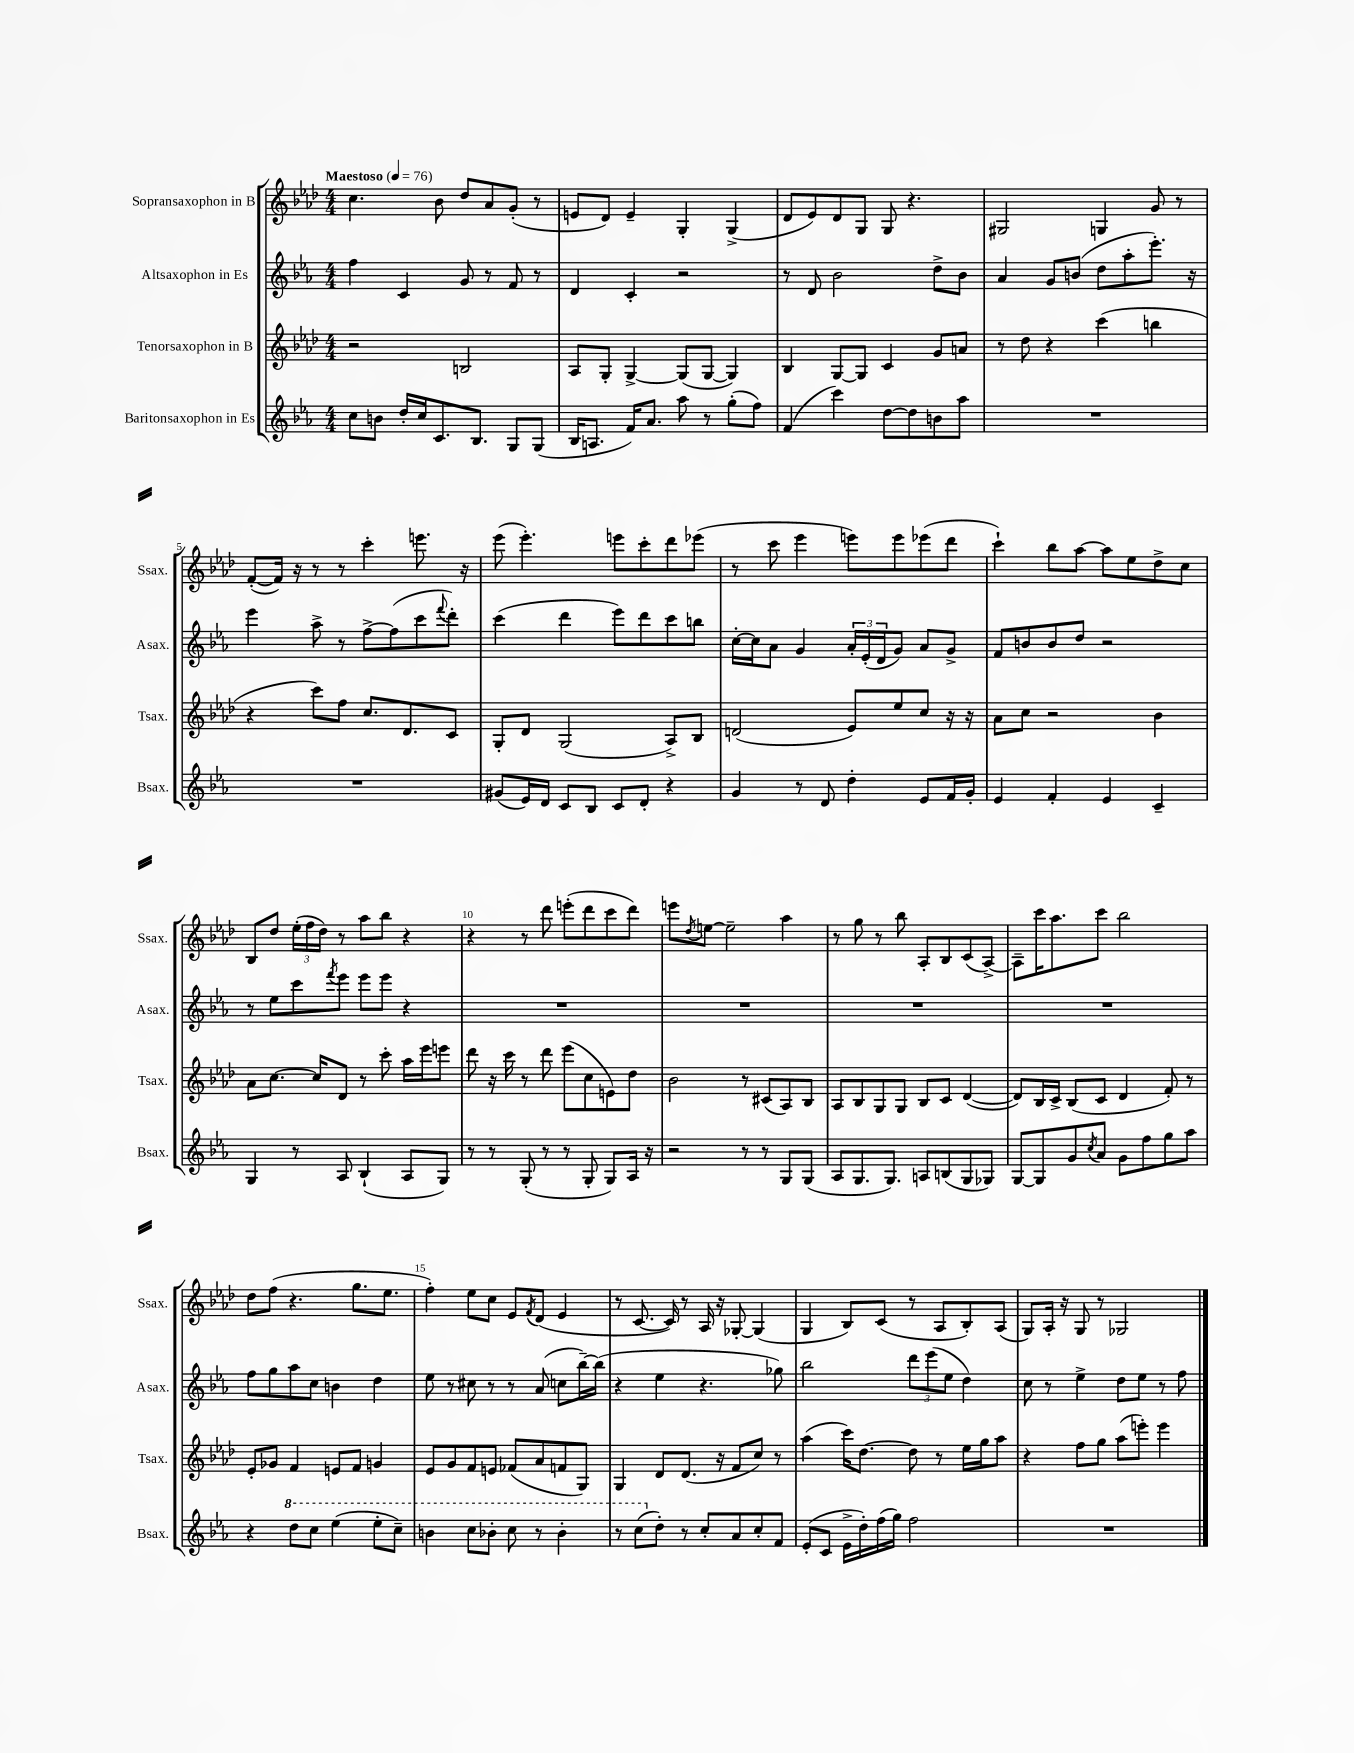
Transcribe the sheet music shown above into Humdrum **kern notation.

**kern	**kern	**kern	**kern
*part4	*part3	*part2	*part1
*staff4	*staff3	*staff2	*staff1
*I"Baritonsaxophon in Es	*I"Tenorsaxophon in B	*I"Altsaxophon in Es	*I"Sopransaxophon in B
*I'Bsax.	*I'Tsax.	*I'Asax.	*I'Ssax.
*clefG2	*clefG2	*clefG2	*clefG2
*k[b-e-a-]	*k[b-e-a-d-]	*k[b-e-a-]	*k[b-e-a-d-]
*M4/4	*M4/4	*M4/4	*M4/4
*MM76	*MM76	*MM76	*MM76
=1	=1	=1	=1
!	!	!	!LO:TX:a:B:t=Maestoso
8cc\L	2r	4ff\	4.cc\
8bn\J	.	.	.
16dd'/LL	.	4c/	.
16cc/J	.	.	.
8.c/	.	.	8b-\
.	2Bn/	8g/	8dd-/L
8.B-/J	.	.	.
.	.	8r	8a-/
8G/L	.	8f/	(8g'/J
(8G/J	.	8r	8r
=2	=2	=2	=2
16B-/KL	8A-/L	4d/	8en/L
8.An/J	.	.	.
.	8G'/J	.	8d-/J)
16f/KL)	[4G^/	4c'/	4e~/
8.a-/J	.	.	.
8aa-\	(8G/L]	2r	4G'/
8r	[8G/J	.	.
(8gg'\L	4G/])	.	(4G^/
8ff\J)	.	.	.
=3	=3	=3	=3
(4f/	4B-/	8r	8d-/L
.	.	8d/	8e-/)
4ccc\)	[8G/L	2b-\	8d-/
.	8G/J]	.	8G/J
[8dd\L	4c/	.	8G/
8dd\]	.	.	4.r
8bn\	8g/L	8dd^\L	.
8aa-\J	8an/J	8b-\J	.
=4	=4	=4	=4
1r	8r	4a-/	2G#X/
.	8dd-\	.	.
.	4r	8g/L	.
.	.	(8bn/J	.
.	(4ccc\	8dd\L	4Gn/
.	.	8aa-'\	.
.	4bbn\	8.eee-'\J)	8g/
.	.	.	8r
.	.	16r	.
!!LO:LB:g=z
=5	=5	=5	=5
1r	4r	4eee-\	([8f'/L
.	.	.	16f/Jk])
.	.	.	16r
.	8ccc\L)	8aa-^\	8r
.	8ff\J	8r	8r
.	8.cc/L	[8ff^\L	4ccc'\
.	.	(8ff\]	.
.	8.d-/	.	.
.	.	8ccc\	8.eeen\
.	.	8qqfff/	.
.	8c/J	8ddd'\J)	.
.	.	.	16r
=6	=6	=6	=6
(8g#X/L	8G'/L	(4ccc\	(8eee-\
16e-/L)	8d-/J	.	4.eee-'\)
16d/JJ	.	.	.
8c/L	(2G/	4ddd\	.
8B-/J	.	.	.
8c/L	.	8eee-\L)	8eeen\L
8d'/J	.	8ddd\	8ccc'\
4r	8A-^/L)	8ccc\	8ddd-\
.	8B-/J	8bbn\J	(8eee-X\J
=7	=7	=7	=7
4g/	(2dn/	[16cc'\LL	8r
.	.	16cc\J]	.
.	.	8a-\J	8ccc\
8r	.	4g/	4eee-\
8d/	.	.	.
4dd'\	8e-/L)	24a-'/LL	8eeen\L)
.	.	(24e-'/	.
.	.	24d/J	.
.	8ee-/	8g/J)	8eee\
8e-/L	8cc/J	8a-/L	(8eee-X\
16f/L	16r	8g^/J	8ddd-\J
16g'/JJ	16r	.	.
=8	=8	=8	=8
4e-/	8a-\L	8f/L	4ccc`\)
.	8cc\J	8bn/	.
4f'/	2r	8b/	8bb-\L
.	.	8dd/J	[8aa-\J
4e-/	.	2r	8aa-\L]
.	.	.	8ee-\
4c~/	4b-\	.	8dd-^\
.	.	.	8cc\J
!!LO:LB:g=z
=9	=9	=9	=9
4G/	8a-\L	8r	8B-/L
.	[8.cc\J	8ee-\L	8dd-/J
8r	.	8ccc\	(24ee-'\LL
.	.	.	24ff\
.	16cc/KL]	.	.
.	.	.	24dd-\JJ)
.	.	8qfff/	.
8A-/	8d-/J	8eee-\J	8r
(4B-`/	8r	8eee-\L	8aa-\L
.	8ccc'\	8eee-\J	8bb-\J
8A-/L	16aa-\LL	4r	4r
.	16eee-\J	.	.
8G/J)	8eeen\J	.	.
=10	=10	=10	=10
8r	8ddd-\	1r	4r
8r	16r	.	.
.	16ccc\	.	.
(8G'/	8r	.	8r
8r	8ddd-\	.	8ddd-\
8r	(8eee-\L	.	(8eeen'\L
8G'/	8cc\	.	8ddd-\
8G/L)	8en\)	.	8ccc\
16A-/Jk	8dd-\J	.	8ddd-\J)
16r	.	.	.
=11	=11	=11	=11
2r	2b-\	1r	8eeen\L
.	.	.	8qdd-/
.	.	.	[8een\J
.	.	.	2ee~\]
8r	8r	.	.
8r	(8c#X/L	.	.
8G/L	8A-/)	.	4aa-\
(8G/J	8B-/J	.	.
=12	=12	=12	=12
8A-/L	8A-/L	1r	8r
8.G/	8B-/	.	8gg\
.	8G/	.	8r
8.G/J)	.	.	.
.	8G/J	.	8bb-\
8An/L	8B-/L	.	8A-'/L
(8Bn/	8c/J	.	8B-/
8G/	([4d-/	.	(8c/
8G-X/J)	.	.	[8A-^/J)
=13	=13	=13	=13
[8G/L	8d-/L])	1r	8A-~\L]
8G/]	16B-/L	.	16ccc\K
.	16c^/JJ	.	8.aa-\
8g/	(8B-/L	.	.
8qcc/	.	.	.
8a-/J	8c/J	.	8ccc\J
8g\L	4d-/	.	2bb-\
8ff\	.	.	.
8gg\	8f'/)	.	.
8aa-\J	8r	.	.
!!LO:LB:g=z
=14	=14	=14	=14
4r	8e-'/L	8ff\L	8dd-\L
.	8g-X/J	8gg\	(8ff\J
*8va	*	*	*
8ddd\L	4f/	8aa-\	4.r
8ccc\J	.	8cc\J	.
(4eee-\	8en/L	4bn\	.
.	8f/J	.	8.gg\L
8eee-'\L	4gn/	4dd\	.
.	.	.	8.ee-\J
8ccc~\J)	.	.	.
=15	=15	=15	=15
4bbn\	8e-/L	8ee-\	4ff'\)
.	8g/	8r	.
8ccc\L	8f/	8cc#X\	8ee-\L
8bb-X'\J	8en/J	8r	8cc\J
8ccc\	(8f-X/L	8r	8e-/L
.	.	.	8qf/
8r	8a-/	(8a-/	(8d-/J
4bb-'\	8fn/	8ccn\L	4e-/
.	8G/J)	[16bb-~\L)	.
.	.	(16bb-\JJ]	.
=16	=16	=16	=16
8r	4G/	4r	8r
(8ccc\L	.	.	[8.c/
*X8va	*	*	*
8dd'\J)	8d-/L	4ee-\	.
.	.	.	16c/])
8r	(8.d-/J	.	8r
8cc'/L	.	4.r	16A-/
.	16r	.	16r
8a-/	8f/L	.	[8G-X'/
8cc'/	8cc/J)	.	(4G-/]
8f/J	8r	8gg-X\)	.
=17	=17	=17	=17
(8e-'/L	(4aa-\	2bb-\	4G/
8c/J	.	.	.
16e-^\LL	16ccc\KL)	.	8B-/L)
16dd'\)	[8.dd-\J	.	.
(16ff\	.	.	(8c/J
16gg\JJ)	.	.	.
2ff\	8dd-\]	12ddd\L	8r
.	.	(12eee-\	.
.	8r	.	8A-/L
.	.	12ee-\J	.
.	16ee-\LL	4dd\)	8B-'/)
.	16gg\J	.	.
.	8aa-\J	.	(8A-/J
=18	=18	=18	=18
1r	4r	8cc\	8G/L)
.	.	8r	16A-'/Jk
.	.	.	16r
.	8ff\L	4ee-^\	8G/
.	8gg\J	.	8r
.	(8aa-\L	8dd\L	2G-X/
.	8eeen'\J)	8ee-\J	.
.	4eee\	8r	.
.	.	8ff\	.
==	==	==	==
*-	*-	*-	*-
